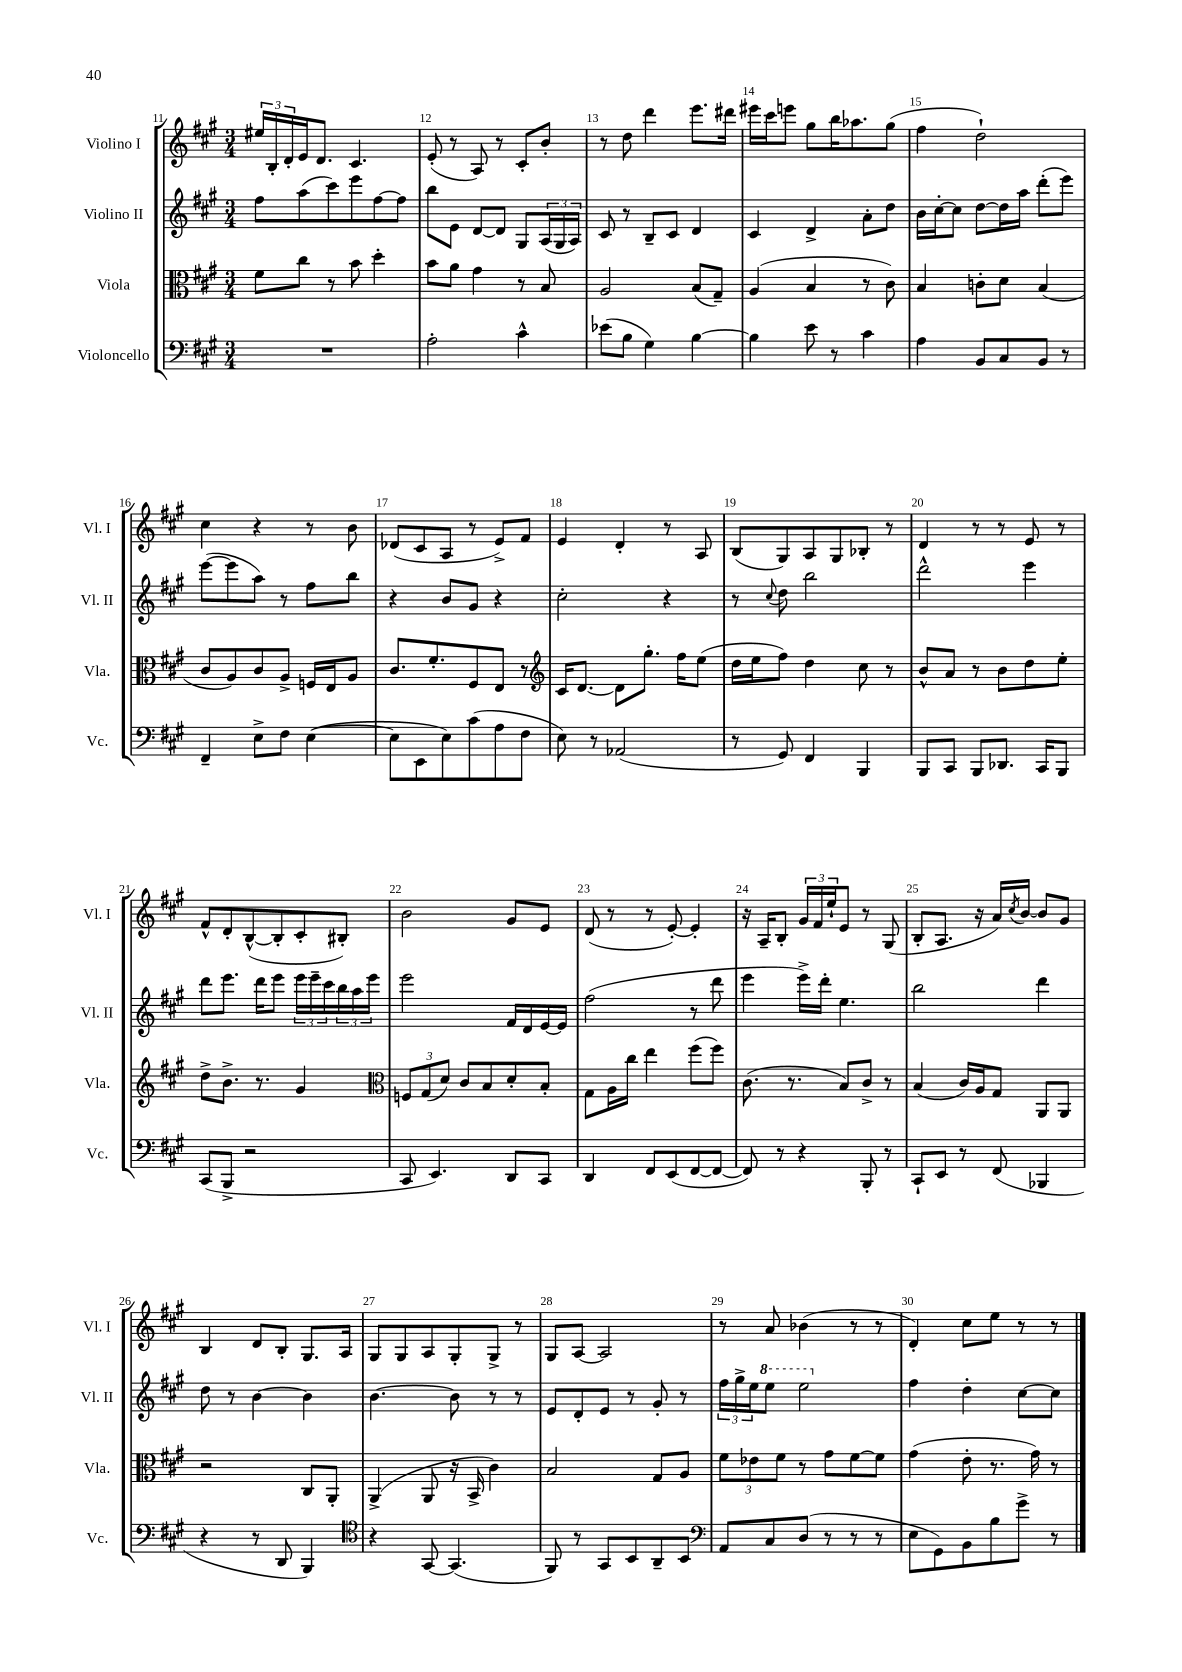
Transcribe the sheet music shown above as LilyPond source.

<<
\new StaffGroup <<
\new Staff = "s0" \with { instrumentName = "Violino I" shortInstrumentName = "Vl. I" } {
    \clef treble \key a \major \numericTimeSignature \time 3/4
    \tuplet 3/2 { eis''16 b16-. d'16-. } e'16 d'8. cis'4. |
    e'8-.( r8 a8) r8 cis'8-. b'8-. |
    r8 d''8 d'''4 e'''8. dis'''16 |
    eis'''16 cis'''16 e'''8 gis''8 b''16 aes''8. gis''8( |
    fis''4 d''2-!) |
    cis''4 r4 r8 b'8 |
    des'8( cis'8 a8 r8 e'8->) fis'8 |
    e'4 d'4-. r8 a8 |
    b8( gis8) a8 gis8 bes8-. r8 |
    d'4 r8 r8 e'8 r8 |
    fis'8-^ d'8-. b8~-^( b8-. cis'8-. bis8-.) |
    b'2 gis'8 e'8 |
    d'8( r8 r8 e'8~-.) e'4-. |
    r16 a16-- b8-. \tuplet 3/2 { gis'16 fis'16 e''16-! } e'8 r8 gis8( |
    b8-. a8. r16 a'16) \acciaccatura { cis''8 } b'16~ b'8 gis'8 |
    b4 d'8 b8-. gis8. a16 |
    gis8 gis8 a8 gis8-. gis8-> r8 |
    gis8 a8~ a2 |
    r8 a'8 bes'4( r8 r8 |
    d'4-.) cis''8 e''8 r8 r8 \bar "|." |
}
\new Staff = "s1" \with { instrumentName = "Violino II" shortInstrumentName = "Vl. II" } {
    \clef treble \key a \major \numericTimeSignature \time 3/4
    fis''8 a''8( cis'''8) e'''8 fis''8~ fis''8 |
    b''8 e'8 d'8~ d'8 gis8 \tuplet 3/2 { a16( gis16 a16) } |
    cis'8 r8 b8-- cis'8 d'4 |
    cis'4 d'4-> a'8-. d''8 |
    b'16 cis''16~-. cis''8 d''8~ d''16 a''16 d'''8-.( e'''8) |
    e'''8~( e'''8 a''8) r8 fis''8 b''8 |
    r4 b'8 gis'8 r4 |
    cis''2-. r4 |
    r8 \appoggiatura { cis''8 } d''8 b''2 |
    d'''2-^ e'''4 |
    d'''8 e'''8. d'''16 e'''8 \tuplet 3/2 { e'''16 e'''16-- cis'''16 } \tuplet 3/2 { b''16 a''16 e'''16 } |
    e'''2 fis'16 d'16 e'16~ e'16 |
    fis''2( r8 d'''8 |
    e'''4 e'''16->) d'''16-. e''4. |
    b''2 d'''4 |
    d''8 r8 b'4~ b'4 |
    b'4.~ b'8 r8 r8 |
    e'8 d'8-. e'8 r8 gis'8-. r8 |
    \tuplet 3/2 { fis''16 gis''16-> e''16 } \ottava #1 e'''8 e'''2 \ottava #0 |
    fis''4 d''4-. cis''8~ cis''8 \bar "|." |
}
\new Staff = "s2" \with { instrumentName = "Viola" shortInstrumentName = "Vla." } {
    \clef alto \key a \major \numericTimeSignature \time 3/4
    fis'8 cis''8 r8 b'8 d''4-. |
    b'8 a'8 gis'4 r8 b8 |
    a2 b8( gis8--) |
    a4( b4 r8 cis'8) |
    b4 c'8-. d'8 b4( |
    cis'8 a8) cis'8 a8-> f16 e16 a8 |
    cis'8. fis'8.-. fis8 e8 r8 |
    \clef treble cis'16 d'8.~ d'8 gis''8.-. fis''16 e''8( |
    d''16 e''16 fis''8) d''4 cis''8 r8 |
    b'8-^ a'8 r8 b'8 d''8 e''8-. |
    d''8-> b'8.-> r8. gis'4 |
    \clef alto \tuplet 3/2 { f8 gis8( d'8) } cis'8 b8 d'8-. b8-. |
    gis8 a16 cis''16 e''4 fis''8( fis''8) |
    cis'8.( r8. b8) cis'8-> r8 |
    b4( cis'16) a16 gis8 a,8 a,8 |
    r2 cis8 a,8-. |
    a,4->( a,8 r16 b,16-> cis'4) |
    b2 gis8 a8 |
    \tuplet 3/2 { fis'8 ees'8 fis'8 } r8 gis'8 fis'8~ fis'8 |
    gis'4( e'8-. r8. gis'16) r8 \bar "|." |
}
\new Staff = "s3" \with { instrumentName = "Violoncello" shortInstrumentName = "Vc." } {
    \clef bass \key a \major \numericTimeSignature \time 3/4
    R2. |
    a2-. cis'4-^ |
    ees'8( b8 gis4) b4~ |
    b4 e'8 r8 cis'4 |
    a4 b,8 cis8 b,8 r8 |
    fis,4-- e8-> fis8 e4~( |
    e8 e,8 e8) cis'8( a8 fis8 |
    e8) r8 aes,2( |
    r8 gis,8) fis,4 b,,4 |
    b,,8 cis,8 b,,8 des,8. cis,16 b,,8 |
    cis,8( b,,8-> r2 |
    cis,8 e,4.) d,8 cis,8 |
    d,4 fis,8 e,8( fis,8~ fis,8~ |
    fis,8) r8 r4 b,,8-. r8 |
    cis,8-! e,8 r8 fis,8( bes,,4 |
    r4 r8 d,8 b,,4) |
    \clef tenor r4 gis,8~ gis,4.( |
    fis,8) r8 gis,8 b,8 a,8-- b,8 |
    \clef bass a,8 cis8 d8( r8 r8 r8 |
    e8 gis,8) b,8 b8 gis'8-> r8 \bar "|." |
}
>>
>>
\layout { \context { \Score currentBarNumber = #11 \override BarNumber.break-visibility = ##(#f #t #t) barNumberVisibility = #all-bar-numbers-visible } }
